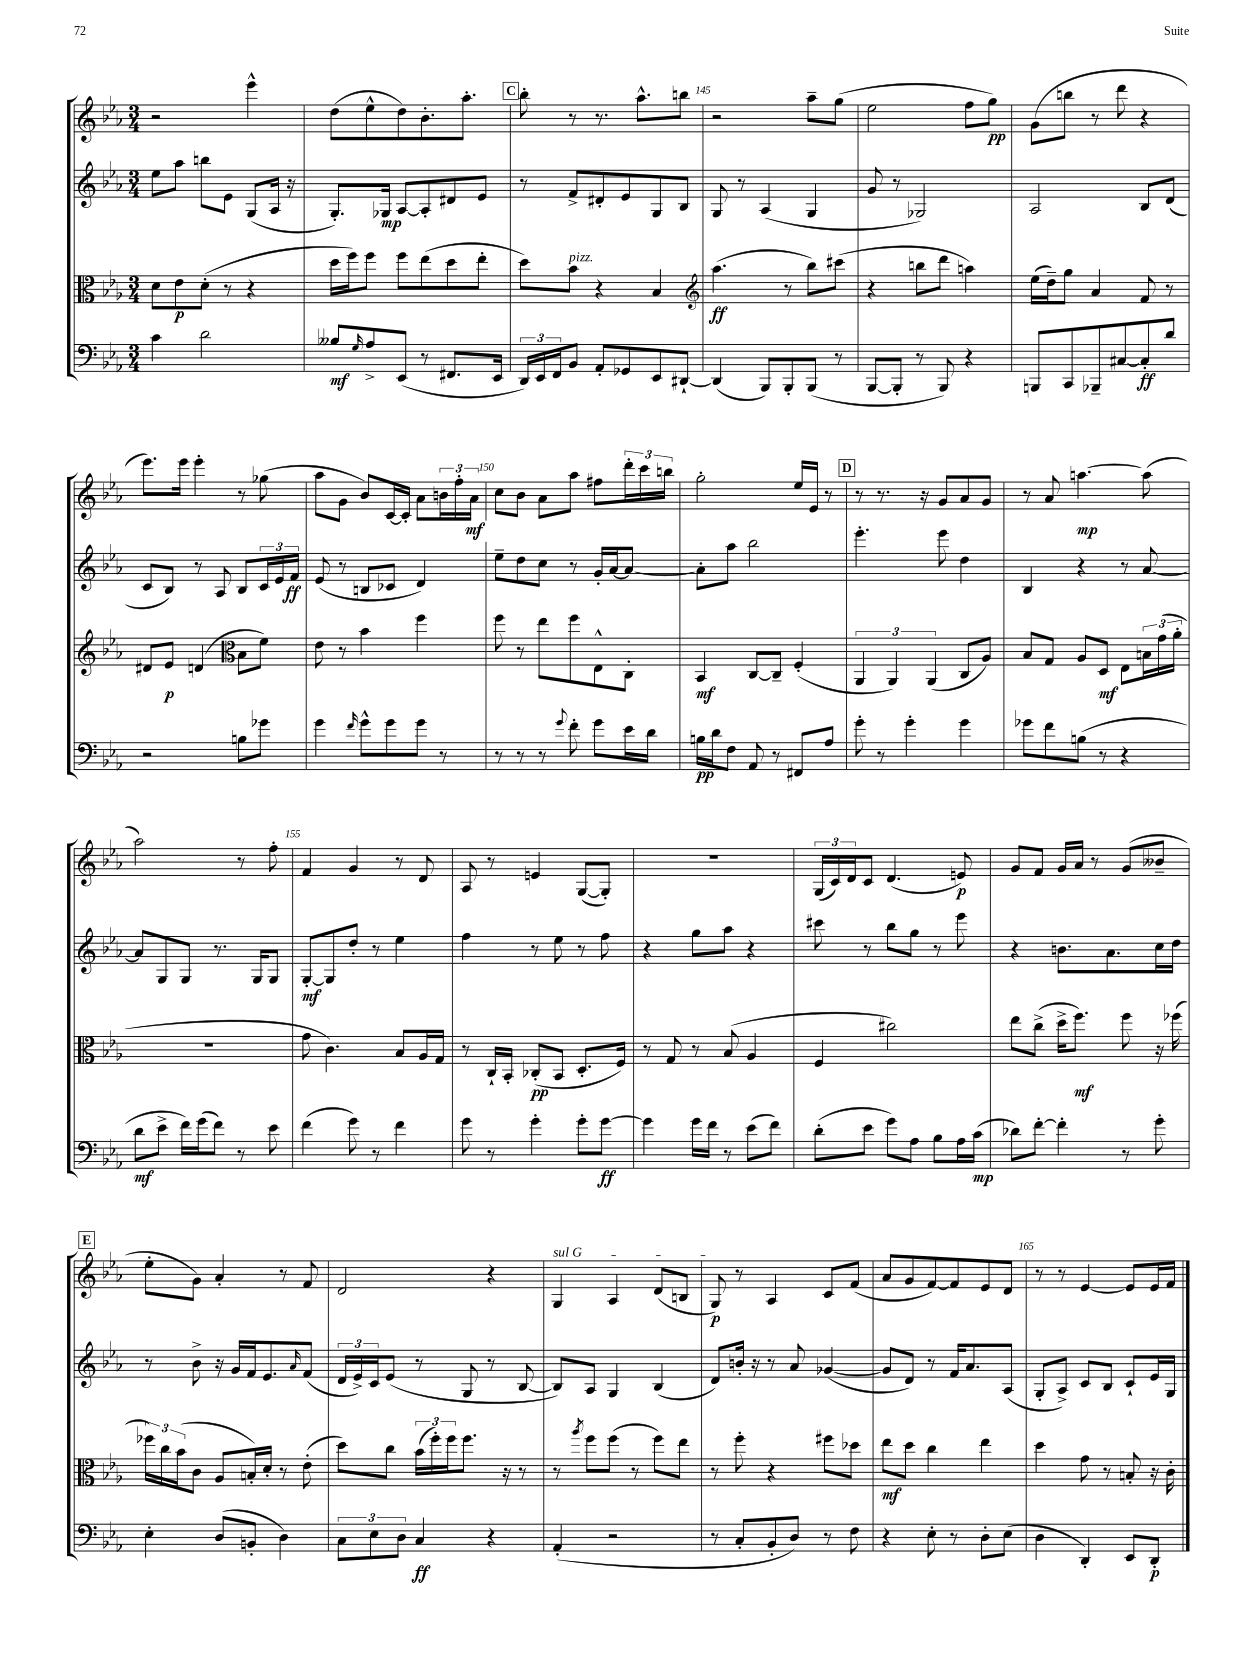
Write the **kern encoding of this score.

**kern	**kern	**kern	**kern
*staff4	*staff3	*staff2	*staff1
*clefF4	*clefC3	*clefG2	*clefG2
*k[b-e-a-]	*k[b-e-a-]	*k[b-e-a-]	*k[b-e-a-]
*M3/4	*M3/4	*M3/4	*M3/4
4c	8d	8ee-	2r
.	8e-	8aa-	.
2d	(8d'	8bb	.
.	8r	8e-	.
.	4r	(8G	4eee-^^
.	.	16A-	.
.	.	16r	.
=	=	=	=
8B--	16dd	8.G')	(8dd
.	16ff)	.	.
16qqG	.	.	.
8A-^	8ff	.	8ee-^^
.	.	16G-	.
(8EE-	8ff	[8A-	8dd)
8r	(8ee-	8A-']	8.b-'
8.FF#	8dd	8d#	.
.	.	.	8.aa-'
.	8ee-'	8e-	.
16EE-	.	.	.
=	=	=	=
24DD)	8dd)	8r	8bb-'
24EE-	.	.	.
24FF	.	.	.
8BB-	8b-	8f^	8r
8AA-'	4r	8d#'	8.r
8GG-	.	8e-	.
.	.	.	8.aa-^^
8EE-	4B-	8G	.
[8DD#`	.	8B-	8bb
=	=	=	=
*	*clefG2	*	*
(4DD#]	(4.aa-	8G	2r
.	.	8r	.
8BBB-)	.	(4A-	.
8BBB-'	8r	.	.
(8BBB-	8bb-)	4G	8aa-~
8r	(8ccc#	.	(8gg
=	=	=	=
[8BBB-	4r	8g	2ee-
8BBB-']	.	8r	.
8r	8bb	2G-)	.
8BBB-)	8ddd	.	.
4r	4aa)	.	8ff
.	.	.	8gg)
=	=	=	=
8BBB	(16ee-	2A-	(8g
.	16dd~)	.	.
8CC	8gg	.	8bb
8BBB-~	4a-	.	8r
[8C#	.	.	8ddd
8C#']	8f	8B-	4r
8d	8r	(8d	.
=	=	=	=
2r	8d#	8c	8.eee-)
.	8e-	8B-)	.
.	.	.	16eee-
.	(4d	8r	4eee-'
.	.	8A-	.
*	*clefC3	*	*
8B	8B-	8B-	8r
8g-	8f)	24c	(8gg-
.	.	24e-	.
.	.	24f	.
=	=	=	=
4g	8e-	(8e-	8aa-
.	8r	8r	8g
16qqf	.	.	.
8g^^	4b-	8B	8b-)
8g	.	8c-	[16c
.	.	.	16c']
8g	4ff	4d)	8a-
8r	.	.	24b
.	.	.	24ff'
.	.	.	24a-
=	=	=	=
8r	8ff	8ee-~	8cc
8r	8r	8dd	8b-
8r	8ee-	8cc	8a-
8qqg	.	.	.
8f'	8ff	8r	8aa-
8g	8E-^^	16g'	8ff#
.	.	[16a-	.
16e-	8C'	8a-_	24ddd'
.	.	.	24ccc
16d	.	.	.
.	.	.	24bb
=	=	=	=
16B	4BB-	8a-']	2gg'
16d	.	.	.
8F	.	8aa-	.
8AA-	[8C	2bb-	.
8r	8C~]	.	.
8FF#	(4F'	.	16ee-
.	.	.	16e-
8A-	.	.	8r
=	=	=	=
8g'	6AA-	4.eee-'	8r
8r	.	.	8.r
.	6AA-)	.	.
4g'	.	.	.
.	.	.	16r
.	(6AA-	.	.
.	.	8eee-	8g
4g	8C	4dd	8a-
.	8A-)	.	8g
=	=	=	=
8g-	8B-	4B-	8r
8f	8G	.	8a-
(8B	8A-	4r	[4.aa
8r	8D	.	.
4r	8E-	8r	.
.	24B	[8a-	(8aa]
.	(24g	.	.
.	24a-'	.	.
=	=	=	=
8d	2.r	8a-]	2aa-)
8e-^	.	8G	.
16f)	.	8G	.
(16g	.	.	.
8f)	.	8.r	.
8r	.	.	8r
.	.	16G	.
8e-	.	8G	8ff'
=	=	=	=
(4f	8g	[8G'	4f
.	4.c)	8G]	.
8g)	.	8dd'	4g
8r	.	8r	.
4f	8B-	4ee-	8r
.	16A-	.	8d
.	16G	.	.
=	=	=	=
8g	8r	4ff	8A-
8r	16C`	.	8r
.	16BB-'	.	.
4g'	(8C-'	8r	4e
.	8BB-	8ee-	.
8g'	8.D'	8r	([8G
[8g	.	8ff	8G'])
.	16F)	.	.
=	=	=	=
4g]	8r	4r	2.r
.	8G	.	.
16g	8r	8gg	.
16f	.	.	.
8r	(8B-	8aa-	.
(8e-	4A-	4r	.
8f)	.	.	.
=	=	=	=
(8d'	4F	8ccc#	(24G
.	.	.	24c)
.	.	.	24d
8e-	.	8r	8c
8g)	2cc#)	8bb-	(4.d
8A-	.	8gg	.
8B-	.	8r	.
16A-	.	8eee-	8e)
(16c	.	.	.
=	=	=	=
8d-)	8ee-	4r	8g
[8f'	(8cc^	.	8f
4f']	16dd^	8.b	16g
.	8.ff)	.	16a-
.	.	.	8r
.	.	8.a-	.
8r	8ff	.	(8g
8g'	16r	16cc	8b--~
.	(16ff-	16dd	.
=	=	=	=
4E-'	24ff-)	8r	8ee-'
.	24cc	.	.
.	(24b-	.	.
.	8c	8b-^	8g)
(8D	8A-	16r	4a-'
.	.	16g	.
8BB'	16B')	16f	.
.	16d'	8.e-	.
4D)	8r	.	8r
.	.	16qqa-	.
.	(8e-'	(8f	8f
=	=	=	=
12C	8dd)	24d	2d
.	.	24e-^)	.
12E-	.	24c	.
.	8cc	(8e-	.
12D	.	.	.
4C	(24b-	8r	.
.	24ff')	.	.
.	24ff	.	.
.	8.ff	8G	.
4r	.	8r	4r
.	16r	.	.
.	8r	[8B-	.
=	=	=	=
(4AA-'	8r	8B-])	4G
.	8qaa-	.	.
.	8ff	8A-	.
2r	(8ff	4G	4A-
.	8r	.	.
.	8ff)	(4B-	(8d
.	8ee-	.	8B
=	=	=	=
8r	8r	8d)	8G)
8C'	8ff'	16b'	8r
.	.	16r	.
8BB-'	4r	8r	4A-
8D)	.	8a-	.
8r	8ff#	([4g-	8c
8F	8dd-	.	(8f
=	=	=	=
4r	8ee-	8g-]	8a-
.	8dd	8d)	8g
8E-'	4cc	8r	[8f)
8r	.	16f	8f]
.	.	8.a-	.
8D'	4ee-	.	8e-
(8E-	.	(8A-	8d
=	=	=	=
4D	4dd	8G'	8r
.	.	8A-^)	8r
4DD')	8g	8c	[4e-
.	8r	8B-	.
8EE-	8B'	8c`	8e-]
8DD'	16r	16e-	16e-
.	16c'	16G	16f
==	==	==	==
*-	*-	*-	*-
